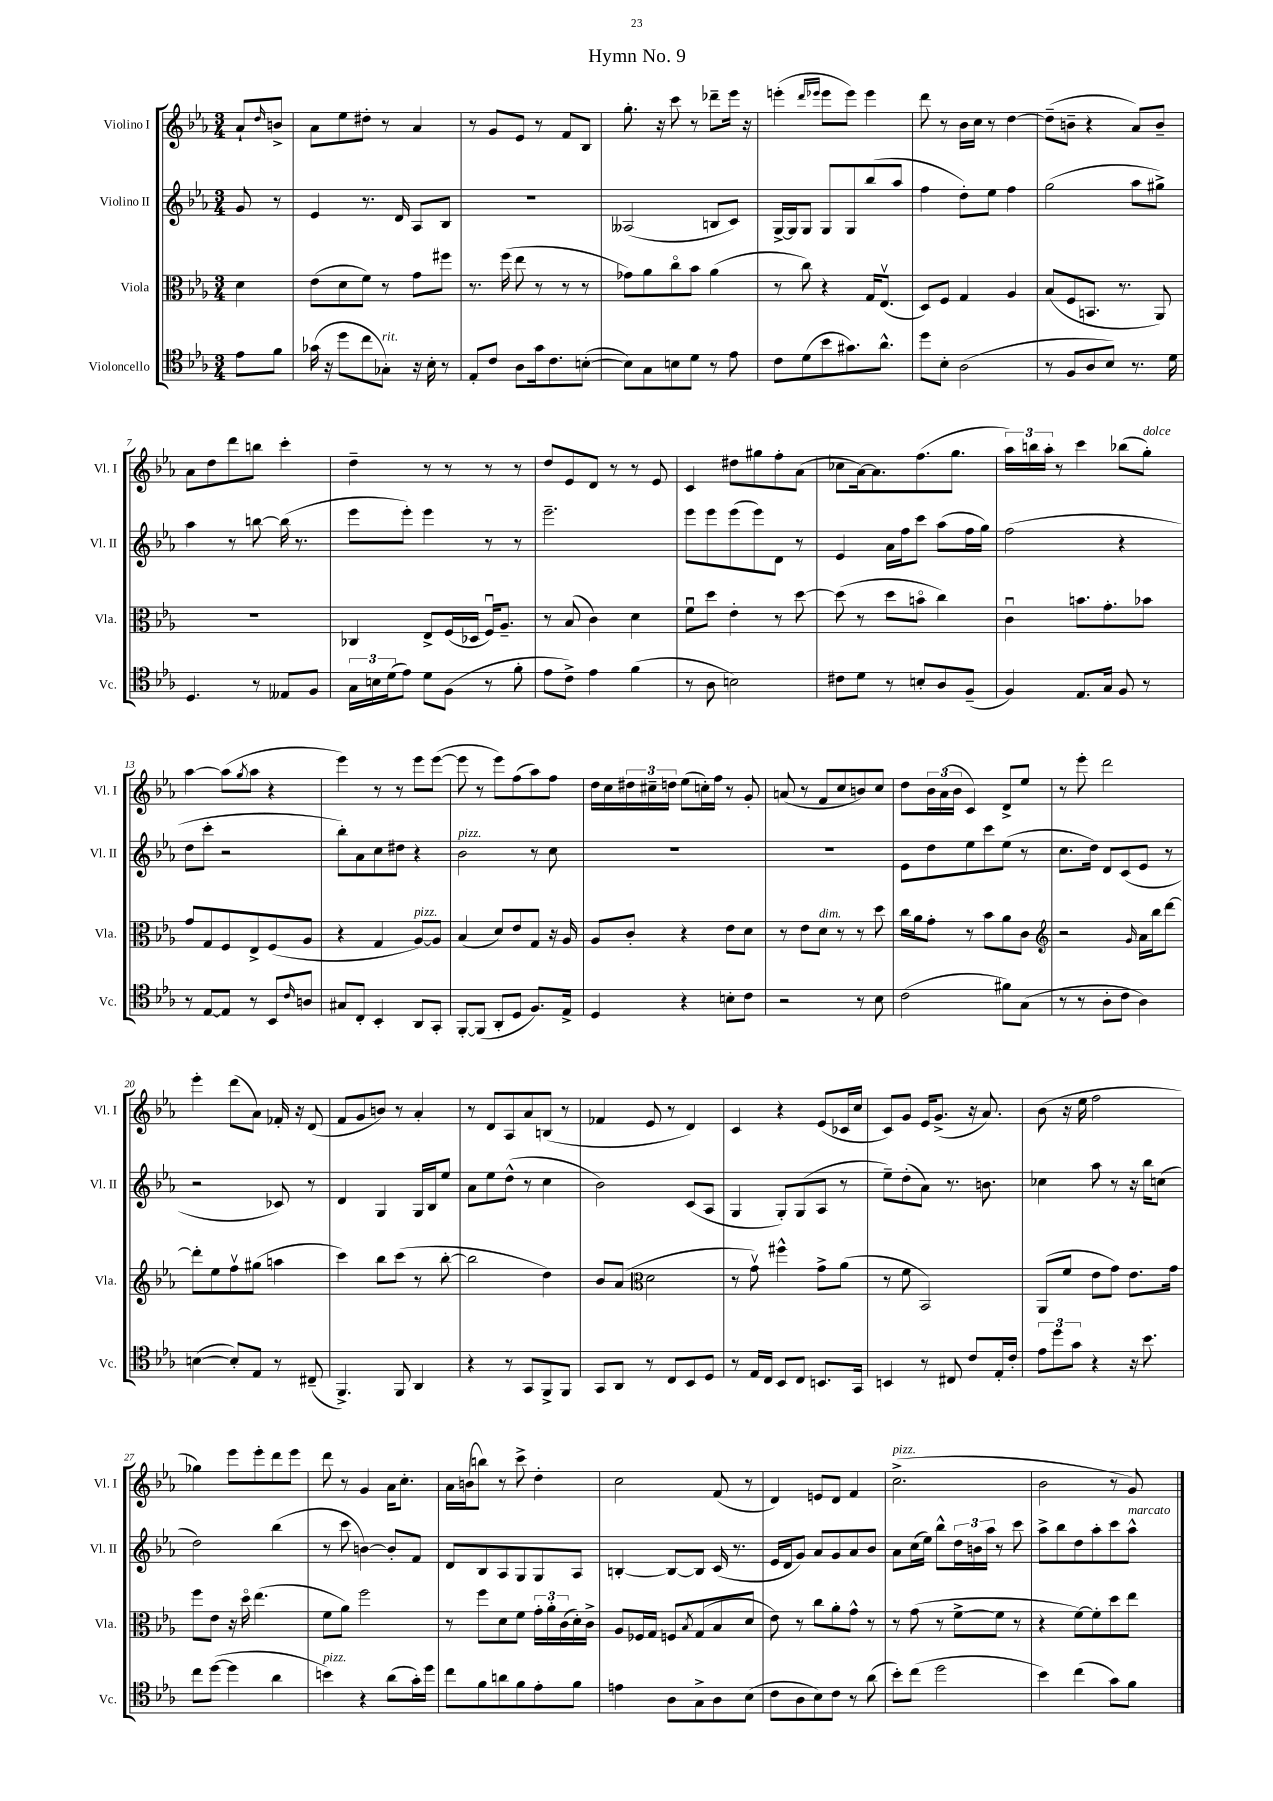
\header { title = "Hymn No. 9" }
<<
\new StaffGroup <<
\new Staff = "s0" \with { instrumentName = "Violino I" shortInstrumentName = "Vl. I" } {
    \clef treble \key ees \major \numericTimeSignature \time 3/4 \partial 4
    aes'8-! \grace { d''16 } b'8-> |
    aes'8 ees''8 dis''8-. r8 aes'4 |
    r8 g'8 ees'8 r8 f'8 bes8 |
    g''8.-. r16 c'''8 r8 des'''8-- ees'''16 r16 |
    e'''4-.( \grace { d'''16 ees'''16 } ees'''8 ees'''8) ees'''4 |
    d'''8 r8 bes'16 c''16 r8 d''4~ |
    d''8--( b'8-- r4 aes'8) b'8-- |
    aes'8 d''8 d'''8 b''8 c'''4-. |
    d''4-- r8 r8 r8 r8 |
    d''8 ees'8 d'8 r8 r8 ees'8 |
    c'4 dis''8 gis''8 f''8-. aes'8( |
    ces''8 aes'16~) aes'8. f''8.( g''8. |
    \tuplet 3/2 { aes''16) b''16 aes''16-. } r8 c'''4 bes''8( g''8-.^\markup { \italic "dolce" }) |
    aes''4~ aes''8( \acciaccatura { g''8 } aes''8 r4 |
    ees'''4) r8 r8 ees'''8 ees'''8~( |
    ees'''8 r8 ees'''8) f''8( aes''8) f''8 |
    d''16 c''16 \tuplet 3/2 { dis''16 cis''16-- d''16 } ees''8( c''16-.) f''16 r8 g'8-. |
    a'8( r8 f'8 c''8 b'8) c''8 |
    d''8 \tuplet 3/2 { bes'16 aes'16( bes'16 } c'4) d'8-> ees''8 |
    r8 ees'''8-. d'''2 |
    ees'''4-. d'''8( aes'8) fes'16-. r16 d'8( |
    f'8 g'8 b'8) r8 aes'4-. |
    r8 d'8 aes8 aes'8 b8( r8 |
    fes'4 ees'8 r8 d'4) |
    c'4 r4 ees'8( ces'16 c''16 |
    c'8) g'8 ees'16 g'8.->( r16 aes'8.) |
    bes'8( r16 ees''16 f''2 |
    ges''4) ees'''8 ees'''8-. d'''8 ees'''8 |
    d'''8 r8 g'4 aes'16 c''8.-. |
    aes'16 b'16( b''8) r8 c'''8-> d''4-. |
    c''2 f'8( r8 |
    d'4) e'8 d'8 f'4 |
    c''2.->^\markup { \italic "pizz." }( |
    bes'2 r8 g'8) \bar "|." |
}
\new Staff = "s1" \with { instrumentName = "Violino II" shortInstrumentName = "Vl. II" } {
    \clef treble \key ees \major \numericTimeSignature \time 3/4 \partial 4
    g'8 r8 |
    ees'4 r8. d'16 aes8 bes8 |
    R2. |
    aeses2( b8 c'8) |
    g16~-> g16 g8 g8 g8 bes''8( aes''8 |
    f''4 d''8-.) ees''8 f''4 |
    g''2( aes''8 gis''8->) |
    aes''4 r8 b''8~ b''16( r8. |
    ees'''8 ees'''8-.) ees'''4 r8 r8 |
    ees'''2.-- |
    ees'''8 ees'''8 ees'''8( ees'''8) d'8 r8 |
    ees'4 aes'16 f''16 c'''8 aes''8( f''16 g''16) |
    f''2( r4 |
    d''8 c'''8-. r2 |
    bes''8-.) aes'8 c''8 dis''8 r4 |
    bes'2^\markup { \italic "pizz." } r8 c''8 |
    R2. |
    R2. |
    ees'8 d''8 ees''8 c'''8 ees''8( r8 |
    c''8. d''16) d'8 c'8( ees'8 r8 |
    r2 ces'8) r8 |
    d'4 g4 g16 bes16 ees''8 |
    aes'8 ees''8 d''8-^( r8 c''4 |
    bes'2) c'8( aes8 |
    g4 g8-.) g8( aes8 r8 |
    ees''8--) d''8-.( aes'8) r8. b'8. |
    ces''4 aes''8 r8 r16 bes''16 c''8( |
    d''2) bes''4( |
    r8 c'''8 b'4~) b'8-. f'8 |
    d'8 bes8 aes8 g8 g8 aes8 |
    b4~-. b8~ b8 c'16( r8. |
    ees'16 d'16 g'8) aes'8 g'8 aes'8 bes'8 |
    aes'8 c''16( ees''16) bes''8-^ \tuplet 3/2 { d''16 b'16 aes''16 } r8 c'''8 |
    aes''8-> bes''8 d''8 aes''8-. c'''8 aes''8-^^\markup { \italic "marcato" } \bar "|." |
}
\new Staff = "s2" \with { instrumentName = "Viola" shortInstrumentName = "Vla." } {
    \clef alto \key ees \major \numericTimeSignature \time 3/4 \partial 4
    d'4 |
    ees'8( d'8 f'8) r8 g'8 fis''8 |
    r8. f''16( ees''8 r8 r8 r8 |
    ges'8) aes'8 c''8\flageolet bes'8 aes'4( |
    r8 c''8) r4 g16 ees8.\upbow( |
    d8) f8 g4 aes4 |
    bes8( f8 b,8. r8. aes,8) |
    R2. |
    ces4 ees8-> f16( des16 f16\downbow) aes8.-- |
    r8 bes8( c'4) d'4 |
    f'8\downbow d''8 ees'4-. r8 d''8~ |
    d''8( r8 d''8 b'8\flageolet c''4) |
    c'4\downbow b'8. g'8.-. bes'8 |
    g'8 g8 f8 ees8-> f8( aes8 |
    r4 g4 aes8~^\markup { \italic "pizz." }) aes8 |
    bes4( d'8) ees'8 g8 r16 aes16 |
    aes8 c'8-. r4 ees'8 d'8 |
    r8 ees'8 d'8^\markup { \italic "dim." } r8 r8 d''8 |
    c''16 aes'16 g'8-. r8 bes'8 aes'8 c'8 |
    \clef treble r2 \grace { g'16 } aes'16 bes''16 d'''8~ |
    d'''8-. ees''8 f''8\upbow gis''8( a''4 |
    c'''4) bes''8 c'''8( r8 bes''8~-. |
    bes''2 d''4) |
    bes'8 aes'8( \clef alto d'2 |
    r8 g'8\upbow) fis''4-^ g'8-> aes'8( |
    r8 f'8 bes,2) |
    aes,8( f'8 ees'8 g'8) ees'8. g'16 |
    f''8 ees'8 r16 d''16\flageolet ees''4.( |
    f'8 aes'8) f''2 |
    r8 f''8 d'8 f'8 \tuplet 3/2 { g'16-. aes'16-. c'16( } d'16-.) c'16-> |
    aes8 fes16 g16 f8 \acciaccatura { bes8 } g8( bes8 d'8 |
    ees'8) r8 c''8 aes'8-. g'8-^ r8 |
    r8 g'8( r8 f'8~-> f'8 r8 |
    r4 f'8~) f'8-. d''8 ees''8 \bar "|." |
}
\new Staff = "s3" \with { instrumentName = "Violoncello" shortInstrumentName = "Vc." } {
    \clef tenor \key ees \major \numericTimeSignature \time 3/4 \partial 4
    ees'8 f'8 |
    ges'16( r16 d''8 c''8 ges8-.^\markup { \italic "rit." }) r16 bes16-. r8 |
    ees8-. c'8 aes8 g'16 c'8. b8~-.( |
    b8) g8 b8 d'8 r8 ees'8 |
    c'8 d'8( bes'8 gis'8.) aes'8.-^ |
    d''8 bes8-. aes2( |
    r8 f8 aes8 bes8) r8. d'16 |
    d4. r8 eeses8 f8 |
    \tuplet 3/2 { g16 b16 d'16( } ees'8) d'8 f8( r8 f'8-. |
    ees'8 c'8->) ees'4 f'4( |
    r8 aes8 b2) |
    cis'8 d'8 r8 b8-. aes8 f8--( |
    f4) ees8. g16 f8 r8 |
    r8 ees8~ ees8 r8 bes,8 \grace { c'16 } a8 |
    gis8 c8-. bes,4-. aes,8 g,8-. |
    f,8~-. f,8( aes,8-. d8 f8.) ees16-> |
    d4 r4 b8-. c'8 |
    r2 r8 bes8 |
    c'2( fis'8) g8( |
    r8 r8 aes8-. c'8 aes4) |
    b4~( b8-.) ees8 r8 cis8--( |
    f,4.->) f,8 aes,4 |
    r4 r8 g,8 f,8-> f,8 |
    g,8 aes,8 r8 c8 bes,8 d8 |
    r8 ees16 c16 bes,8 c8 b,8. g,16 |
    b,4 r8 cis8 c'8 ees16-. c'16-. |
    \tuplet 3/2 { ees'8 d''8 g'8 } r4 r16 bes'8. |
    c''8 d''8~( d''4 aes'4 |
    b'4^\markup { \italic "pizz." }) r4 aes'8( g'16-.) d''16 |
    c''8 f'8 a'8 f'8 ees'8-. f'8 |
    e'4 aes8 g8-> aes8 bes8( |
    c'8 aes8 bes8) c'8 r8 aes'8( |
    bes'8-.) c''8( d''2 |
    bes'4) c''4( g'8) f'8 \bar "|." |
}
>>
>>
